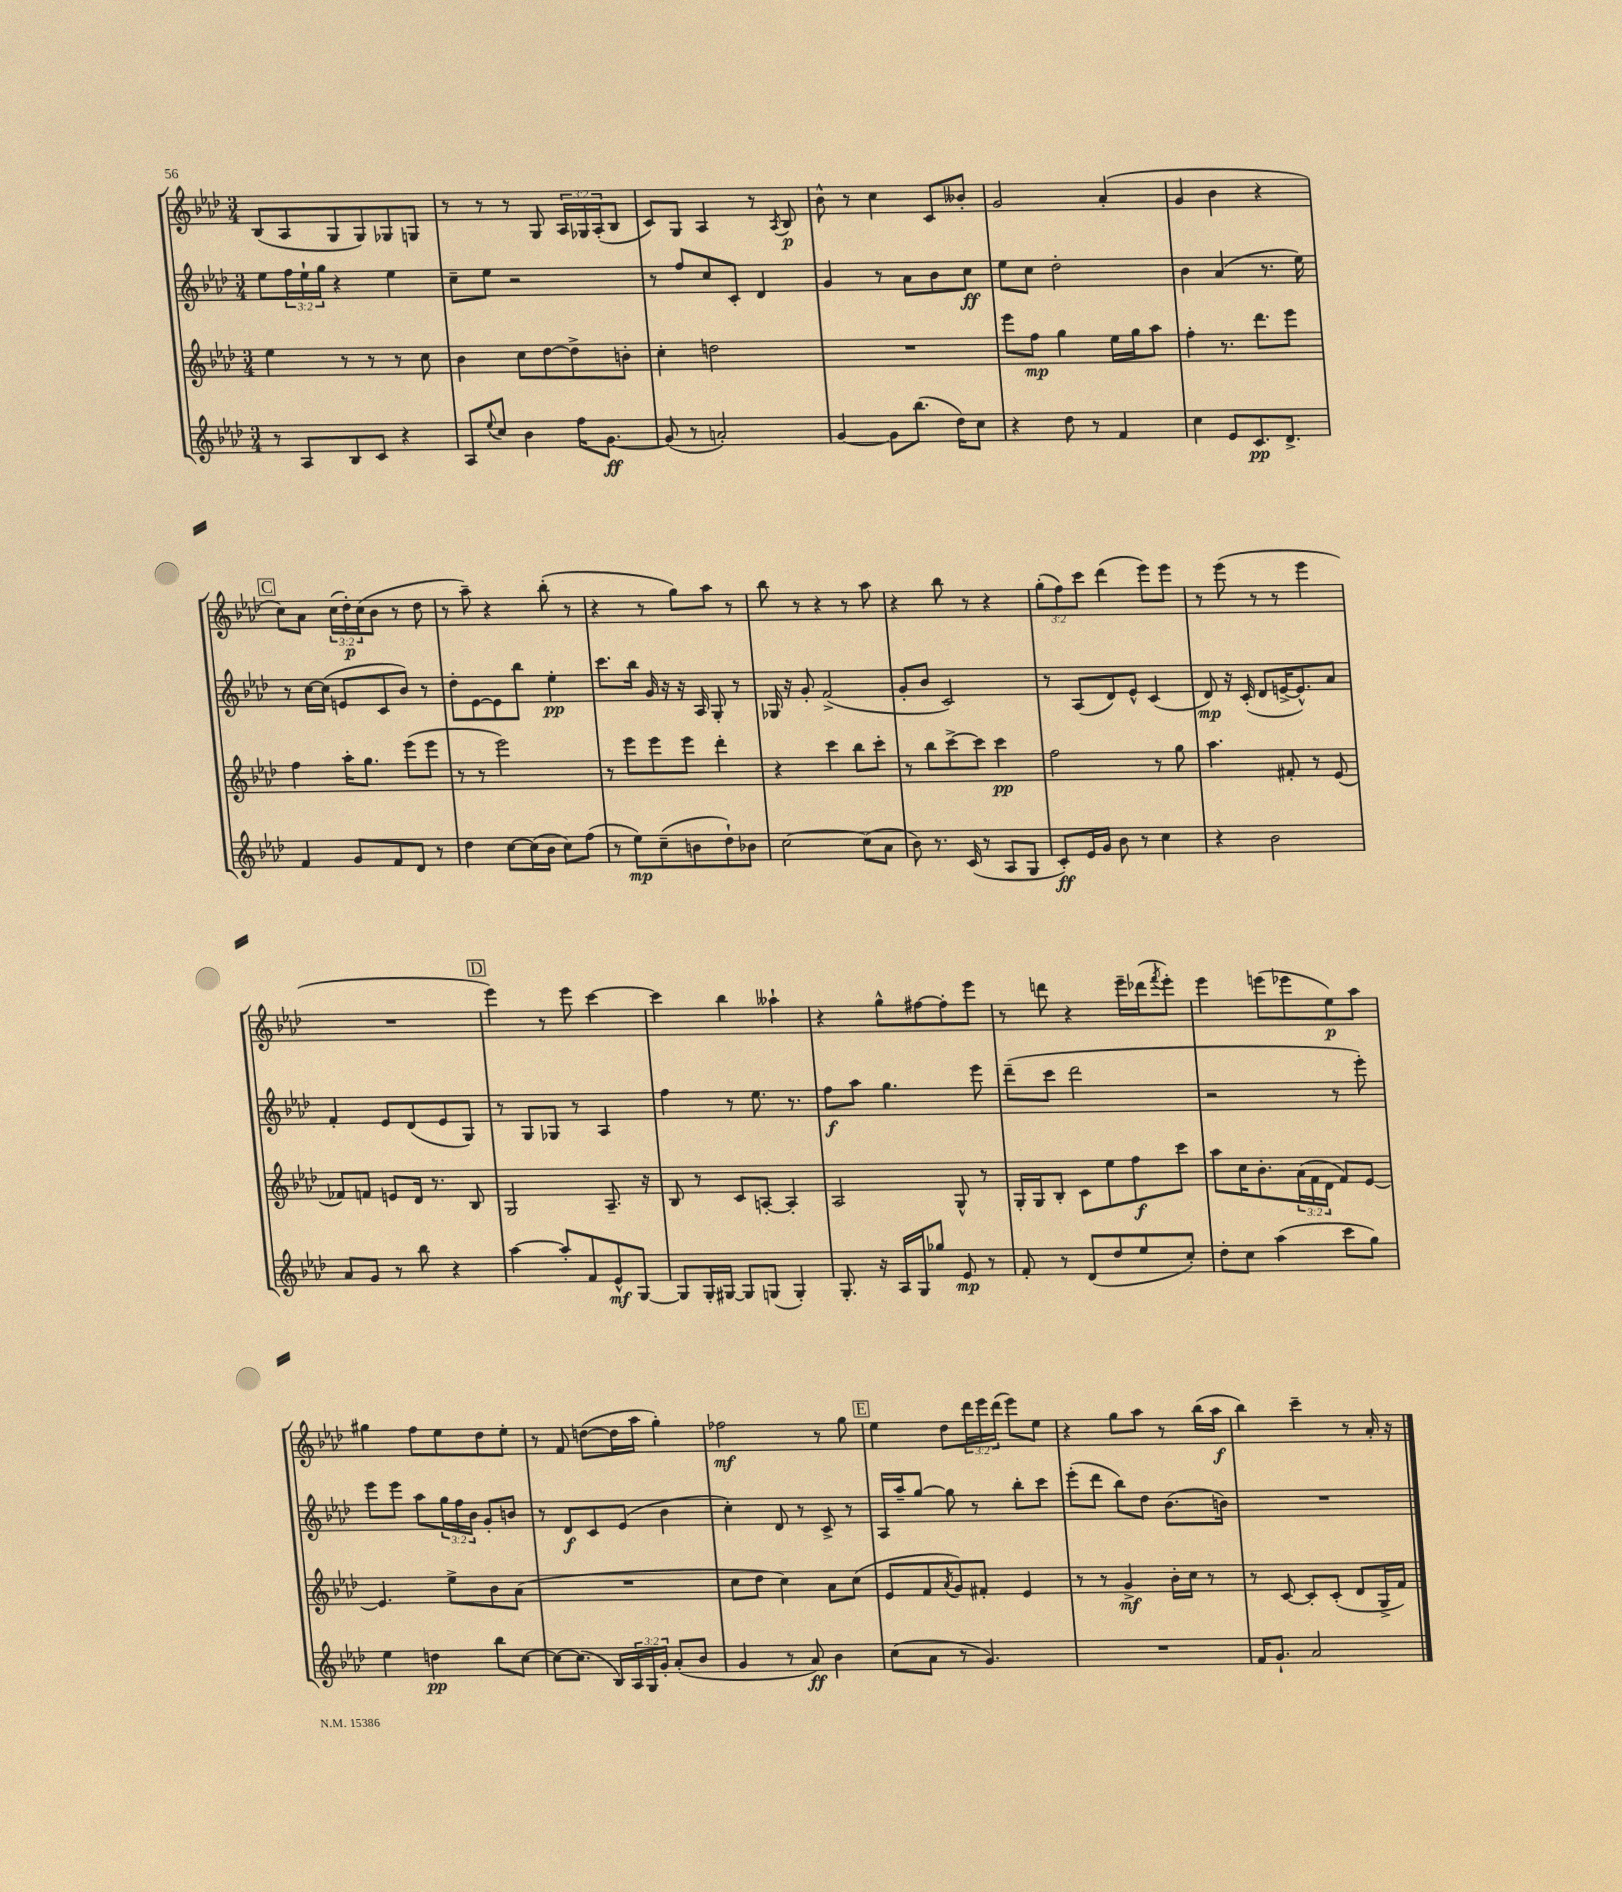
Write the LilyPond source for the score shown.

<<
\new StaffGroup <<
\new Staff = "s0" {
    \clef treble \key aes \major \numericTimeSignature \time 3/4 \override Staff.TupletNumber.text = #tuplet-number::calc-fraction-text
    bes8( aes8 g8 g8) ges8 g8 |
    r8 r8 r8 g8 \tuplet 3/2 { aes16 ges16 aes16-.( } bes8 |
    c'8) g8 aes4 r8 \acciaccatura { aes8 } bes8\p |
    bes'8-^ r8 c''4 c'8 beses'8-. |
    g'2 aes'4-.( |
    g'4 bes'4 r4 |
    \mark \markup { \box "C" } c''8) aes'8 \tuplet 3/2 { c''16( des''16-.\p) c''16( } bes'8 r8 des''8 |
    r8 aes''8--) r4 bes''8-.( r8 |
    r4 r8 g''8) aes''8 r8 |
    bes''8 r8 r4 r8 aes''8 |
    r4 bes''8 r8 r4 |
    \tuplet 3/2 { g''8-.( f''8) c'''8 } des'''4( ees'''8) ees'''8 |
    r8 ees'''8( r8 r8 ees'''4 |
    R2. |
    \mark \markup { \box "D" } ees'''4) r8 ees'''8 c'''4~ |
    c'''4 bes''4 aeses''4-! |
    r4 g''8-^ fis''8~ fis''8-. ees'''8 |
    r8 d'''8 r4 ees'''16-- des'''16( \acciaccatura { f'''8 } ees'''8-.) |
    ees'''4 e'''8( ees'''8 ees''8\p) aes''8 |
    gis''4 f''8 ees''8 des''8 ees''8-. |
    r8 f'8 d''8~( d''16 aes''16 g''4-.) |
    fes''2\mf r8 g''8 |
    \mark \markup { \box "E" } ees''4 des''8 \tuplet 3/2 { des'''16 ees'''16 des'''16( } ees'''8) ees''8 |
    r4 g''8 aes''8 r8 bes''16( aes''16\f |
    bes''4) c'''4-- r8 aes'16-. r16 \bar "|." |
}
\new Staff = "s1" {
    \clef treble \key aes \major \numericTimeSignature \time 3/4 \override Staff.TupletNumber.text = #tuplet-number::calc-fraction-text
    ees''8 \tuplet 3/2 { f''16 ees''16-! g''16 } r4 ees''4 |
    c''8-- ees''8 r2 |
    r8 f''8 c''8 c'8-. des'4 |
    g'4 r8 aes'8 bes'8 c''8\ff |
    ees''8 c''8 des''2-. |
    bes'4 aes'4( r8. ees''16) |
    \mark \markup { \box "C" } r8 c''16~ c''16( e'8 c'8 bes'8) r8 |
    des''8-. ees'8~ ees'8 bes''8 ees''4-.\pp |
    c'''8. bes''16 g'16 r16 r16 aes16 g8-. r8 |
    ges16 r16 g'8-. f'2->( |
    g'8-. bes'8 c'2) |
    r8 aes8( des'8) ees'8-^ c'4( |
    des'8\mp) r16 c'16-.( des'8 e'16~-> e'8.-^) aes'8 |
    f'4-. ees'8 des'8( ees'8 g8) |
    \mark \markup { \box "D" } r8 g8 ges8 r8 aes4 |
    f''4 r8 ees''8. r8. |
    f''8\f aes''8 g''4. ees'''8 |
    des'''8--( c'''8 des'''2 |
    r2 r8 ees'''8-.) |
    ees'''8 ees'''8 aes''8 \tuplet 3/2 { g''16 f''16 bes'16 } g'8-. b'8 |
    r8 des'8\f c'8 ees'8( bes'4 |
    c''4-.) des'8 r8 c'8-> r8 |
    \mark \markup { \box "E" } aes16 aes''16-- g''8~ g''8 r8 bes''8-. c'''8 |
    ees'''8-.( des'''8 bes''8) des''8 bes'8.( b'16) |
    R2. \bar "|." |
}
\new Staff = "s2" {
    \clef treble \key aes \major \numericTimeSignature \time 3/4 \override Staff.TupletNumber.text = #tuplet-number::calc-fraction-text
    ees''4 r8 r8 r8 c''8 |
    bes'4 c''8 des''8~ des''8-> b'8-. |
    c''4-. d''2 |
    R2. |
    ees'''8 f''8\mp g''4 ees''16 g''16 aes''8 |
    f''4-. r8. des'''8. ees'''8 |
    \mark \markup { \box "C" } f''4 aes''16-. g''8. ees'''8( ees'''8 |
    r8 r8 ees'''2) |
    r8 ees'''8 ees'''8 ees'''8 des'''4-. |
    r4 c'''4 bes''8 c'''8-. |
    r8 bes''8 c'''8~-> c'''8 c'''4\pp |
    f''2 r8 g''8 |
    aes''4. fis'8-. r8 ees'8( |
    fes'8) f'8 e'8 des'16 r8. bes8 |
    \mark \markup { \box "D" } g2 aes8.-- r16 |
    bes8 r8 c'8 a8~-. a4-. |
    aes2 g8-^ r8 |
    g16-. g16 bes8-. c'8 ees''8 f''8\f c'''8 |
    aes''8 c''16 bes'8.-. \tuplet 3/2 { aes'16( f'16 des'16 } f'8) ees'8~ |
    ees'4. ees''8-> bes'8 aes'8( |
    R2. |
    c''8 des''8 c''4) aes'8 c''8( |
    \mark \markup { \box "E" } ees'8 f'8 \acciaccatura { aes'8 } g'8) fis'8-. ees'4 |
    r8 r8 g'4->\mf bes'16-. c''16 r8 |
    r8 c'8~ c'8-. c'8-.( des'8 g16-> f'16) \bar "|." |
}
\new Staff = "s3" {
    \clef treble \key aes \major \numericTimeSignature \time 3/4 \override Staff.TupletNumber.text = #tuplet-number::calc-fraction-text
    r8 aes8 bes8 c'8 r4 |
    aes8 \appoggiatura { ees''8 } c''8 bes'4 f''16 g'8.~\ff |
    g'8( r8 a'2-.) |
    g'4~ g'8 bes''8.( des''16) c''8 |
    r4 des''8 r8 f'4 |
    c''4 ees'8 c'8.\pp des'8.-> |
    \mark \markup { \box "C" } f'4 g'8 f'8 des'8 r8 |
    des''4 c''8~ c''16( bes'16 c''8) f''8( |
    r8 ees''8\mp) c''8--( b'8 des''8-!) bes'8 |
    c''2~ c''8( aes'8 |
    bes'8) r8. c'16( r8 aes8 g8 |
    c'8-.\ff) ees'16 g'16 bes'8 r8 c''4 |
    r4 bes'2 |
    aes'8 g'8 r8 bes''8 r4 |
    \mark \markup { \box "D" } aes''4~ aes''8-. f'8 ees'8-^\mf g8~ |
    g8 g16-. gis16~ gis8 g8( g4-.) |
    g8.-. r16 aes16 g16 ges''8 ees'8\mp r8 |
    f'8-. r8 des'8( des''8 ees''8 c''8-.) |
    des''8-. c''8 aes''4( c'''8 g''8) |
    ees''4 d''4\pp bes''8 c''8~ |
    c''8~ c''8.( bes16) \tuplet 3/2 { aes16 g16 g'16-. } aes'8-.( bes'8 |
    g'4 r8 aes'8\ff) bes'4 |
    \mark \markup { \box "E" } c''8( aes'8 r8 g'4.) |
    R2. |
    f'16 g'8.-! aes'2 \bar "|." |
}
>>
>>
\layout { \context { \Score \remove "Bar_number_engraver" } }
